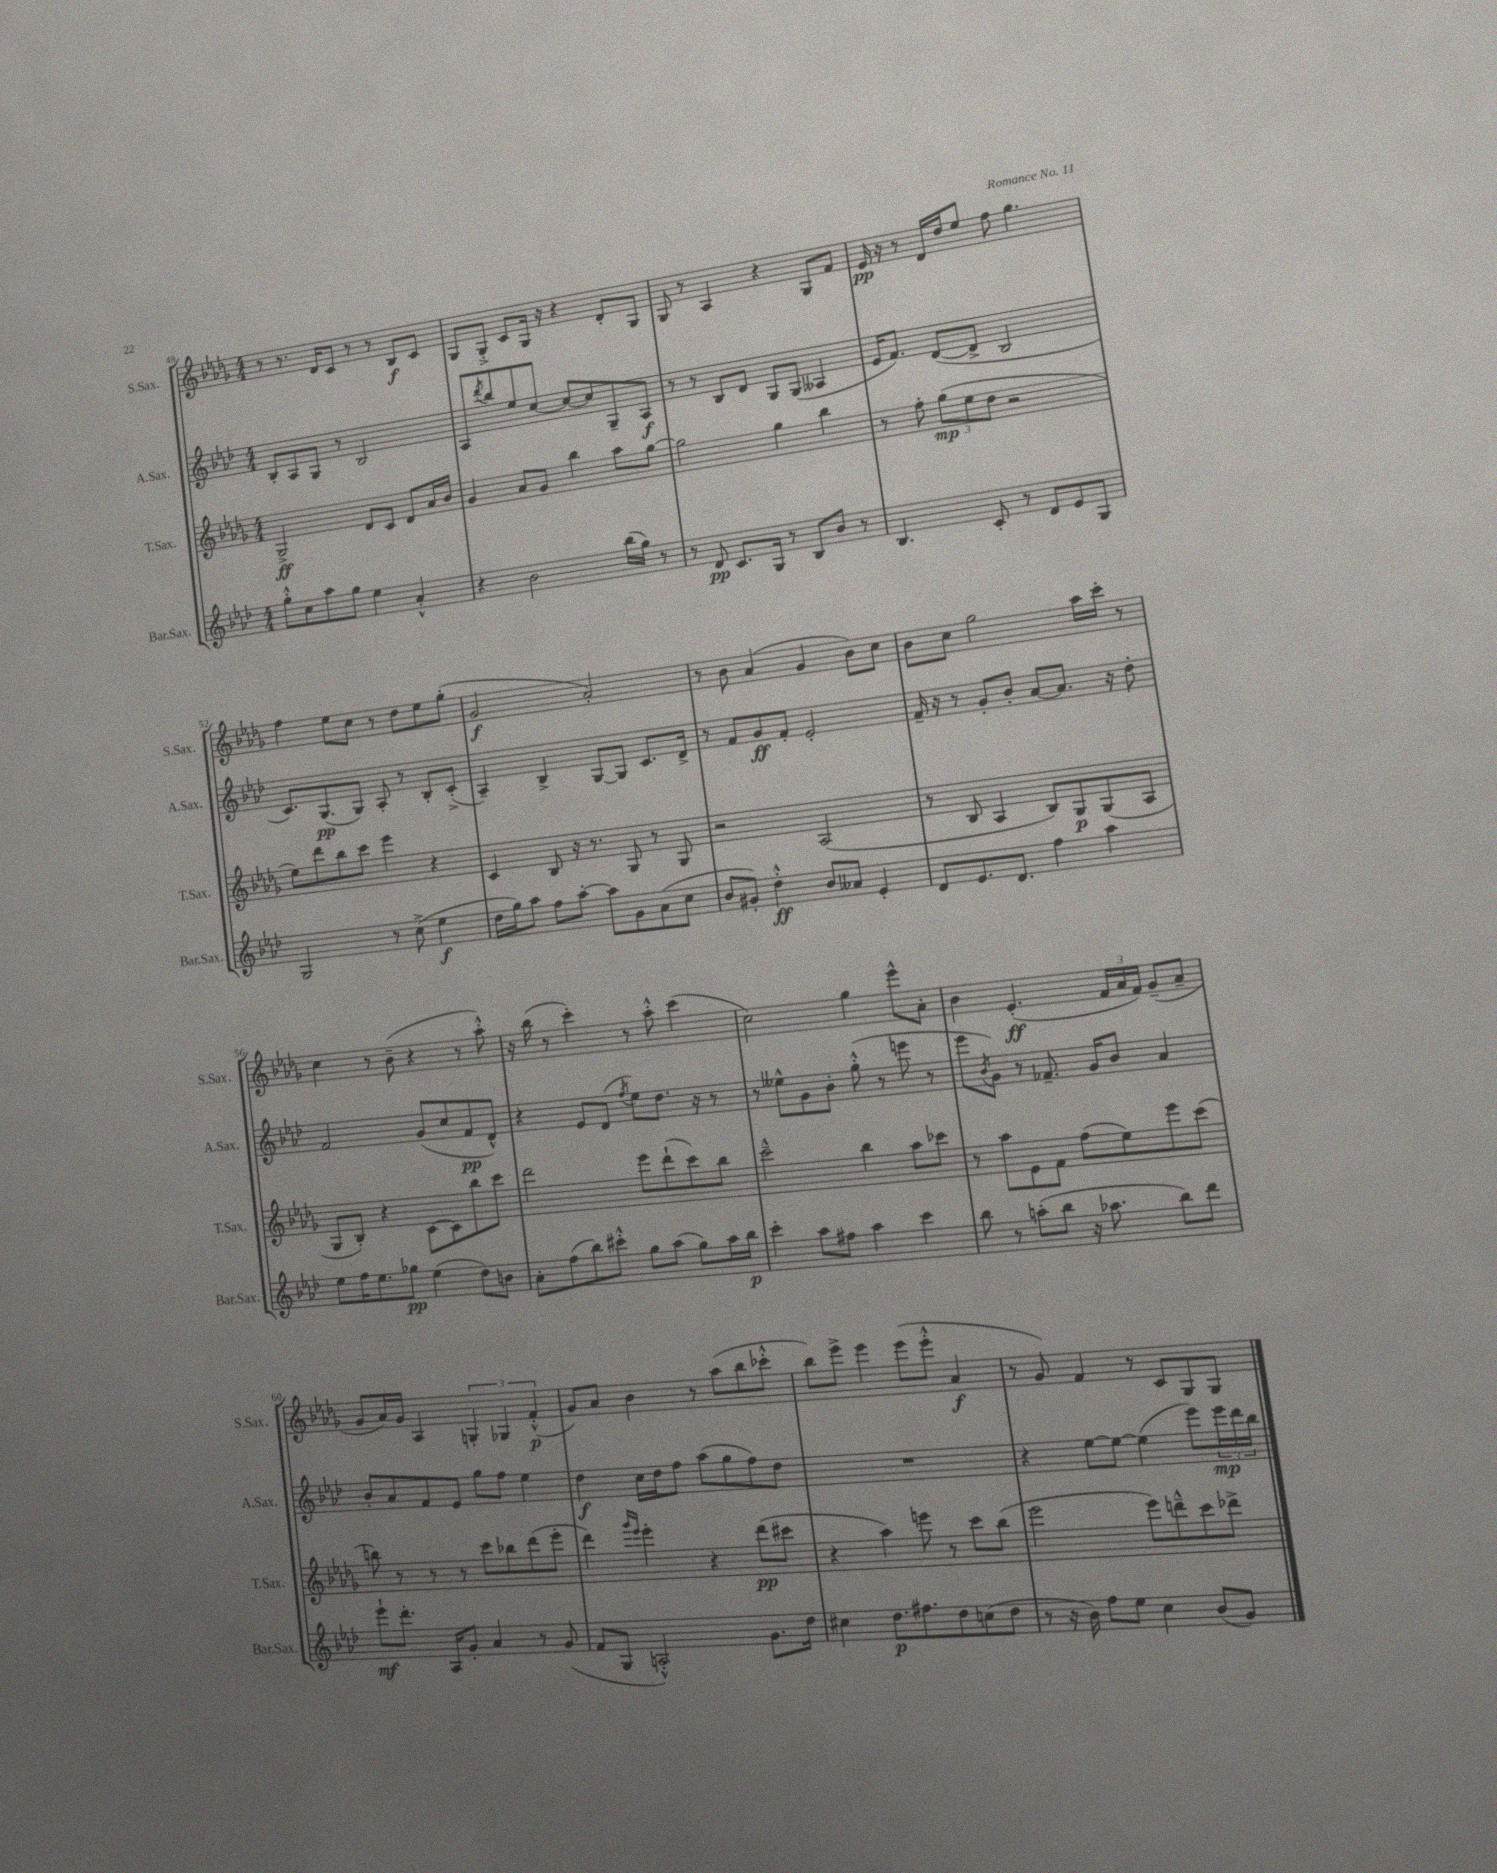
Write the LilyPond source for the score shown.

<<
\new StaffGroup <<
\new Staff = "s0" \with { instrumentName = "S.Sax." shortInstrumentName = "S.Sax." } {
    \clef treble \key des \major \numericTimeSignature \time 4/4
    r8 r8. des'16 c'8 r8 r8 bes8\f c'8 |
    ges8 ges8-.-> c'8 ges16 r16 r4 des'8-. ges8 |
    ges8 r8 aes4 r4 ges8 f'8 |
    ees'16\pp r16 r8 des'16 des''16 ees''8 f''8 ges''4. |
    f''4 ees''8 c''8 r8 des''8 ees''8 ges''8-.( |
    ges'2\f aes'2-.) |
    r8 bes'8 aes'4( ges'4 bes'8) c''8 |
    bes'8 c''8 ges''2 aes''16 c'''16-. r8 |
    c''4 r8 bes'8--( r4 r8 aes''8-.-^) |
    r16 bes''16( r8 c'''4-.) r8 aes''8-.-^ c'''4( |
    c''2) ges''4 ees'''8-^ aes'8-. |
    bes'4 ees'4.-.\ff( \tuplet 3/2 { f'16 aes'16 f'16) } ges'8--( aes'8-- |
    ges'8 aes'16) ges'16 aes4 \tuplet 3/2 { g4-. ges4 f'4-.-^\p( } |
    ges'8) aes'8 bes'4 r8 aes''8( bes''8 ces'''8-.-^ |
    bes''8) ees'''8-> ees'''4 ees'''8( ees'''8-.-^ aes'4\f |
    r8 ges'8) f'4 r8 c'8 ges8 ges8 \bar "|." |
}
\new Staff = "s1" \with { instrumentName = "A.Sax." shortInstrumentName = "A.Sax." } {
    \clef treble \key aes \major \numericTimeSignature \time 4/4
    bes8-. aes8 g8 r8 bes2 |
    aes8 \acciaccatura { des'''8 } bes''8 ees''8 c''8~ c''8~ c''8 g8-- aes8\f |
    r8 r8 bes8 des'8 g8 g8( aeses4 |
    ees'16 f'8.) des'8~( des'8-> bes2 |
    c'8.) g8.\pp( g8) aes8-. r8 bes8-. c'8-.->( |
    aes4--) bes4-> g8~ g8 c'8. des'16-> |
    r8 f'8 g'8\ff f'8-. ees'2-. |
    f'16-- r16 r8 g'8-. bes'8-. aes'8~ aes'8. r16 des''8-. |
    f'2 g'8( c''8 f'8\pp des'8-^) |
    r4 ees'8 des'8( \acciaccatura { f''8 } ees''8) des''8. r16 r8 |
    r8 eeses''8-^ g'8 bes'8-. g''8-.-^( r8 e'''8 r8 |
    ees'''8 \acciaccatura { bes'8 } g'8) r8 fes'8.-- g'16 bes'8 aes'4 |
    bes'8-. aes'8 f'8 ees'8 g''8 f''8 ees''4 |
    des''4\f c''16 des''16 f''8 aes''8( g''8 f''8) des''8 |
    R1 |
    r4 ees''8~ ees''8~ ees''4( ees'''8) \tuplet 3/2 { ees'''16\mp des'''16 bes''16 } \bar "|." |
}
\new Staff = "s2" \with { instrumentName = "T.Sax." shortInstrumentName = "T.Sax." } {
    \clef treble \key des \major \numericTimeSignature \time 4/4
    ges2->\ff des'8 c'8 des'8 aes'16 bes'16 |
    ges'4 aes'8 ges'8 bes''4 aes''8 ges''8~ |
    ges''2 ges''4 bes''4 |
    r8 f''8-. \tuplet 3/2 { ges''8\mp( ees''8 des''8 } r2 |
    ees''8) des'''8 bes''8 c'''8 ees'''4 r4 |
    c'4 bes8 r16 r8. ges8 r8 ges8 |
    r2 aes2( |
    r8 bes8 aes4 bes8) ges8\p ges8( aes8 |
    ges8 bes8-.) r4 c'8~ c'8 bes''8 c'''8 |
    des'''2 ees'''8 des'''8-!( c'''8) bes''8 |
    c'''2---^ bes''4 aes''8 ces'''8 |
    r8 aes''8 ees'8 f'8 f''8( ees''8) ees'''8 c'''8( |
    b''8) r8 r8 r8 c'''8 bes''8 des'''8( ees'''8-. |
    des'''4) \grace { ges'''16 ees'''16 } ees'''4-. r4 des'''8\pp( cis'''8 |
    r4 aes''4) e'''8 r8 c'''8 bes''8( |
    ees'''2 ees'''8) d'''8---^ c'''8 des'''8-> \bar "|." |
}
\new Staff = "s3" \with { instrumentName = "Bar.Sax." shortInstrumentName = "Bar.Sax." } {
    \clef treble \key aes \major \numericTimeSignature \time 4/4
    g''8-.-^ c''8 aes''8 g''8 ees''4 aes'4-.-^ |
    r4 bes'2 bes''16( g''16) r8 |
    r8 des'8\pp c'8. g16 r8 bes8 bes'8 r8 |
    bes4. c'8-. r8 des'8 ees'8 g8 |
    g2 r8 c''8->( ees''4\f |
    des''16 g''16) aes''8 f''8 aes''8~-. aes''8 g'8 aes'8( c''8 |
    bes'8 gis'8-.) des''4-.-^\ff bes'8 aeses'8 ees'4-. |
    des'8 ees'8. des'8. f''4 aes''4 |
    ees''8 f''16 ees''8. ges''8\pp ees''4( des''8) b'8 |
    aes'8-. f''8( bes''8) cis'''8-.-^ g''8 aes''8( g''8) aes''16 bes''16\p |
    c'''4-. aes''8 fis''8 aes''4 c'''4 |
    bes''8 r8 a''8-.( bes''8 r16 aes''8. bes''8) des'''8 |
    ees'''8-!\mf des'''8.-. aes16 g'8-. aes'4 r8 g'8( |
    f'8 g8 a2-.-^) g'8. des''16 |
    cis''4 des''8.\p fis''8. des''8 c''8( des''8 |
    r8 r16 bes'16) f''8 ees''8 c''4 bes'8( g'8) \bar "|." |
}
>>
>>
\layout { \context { \Score currentBarNumber = #48 } }
